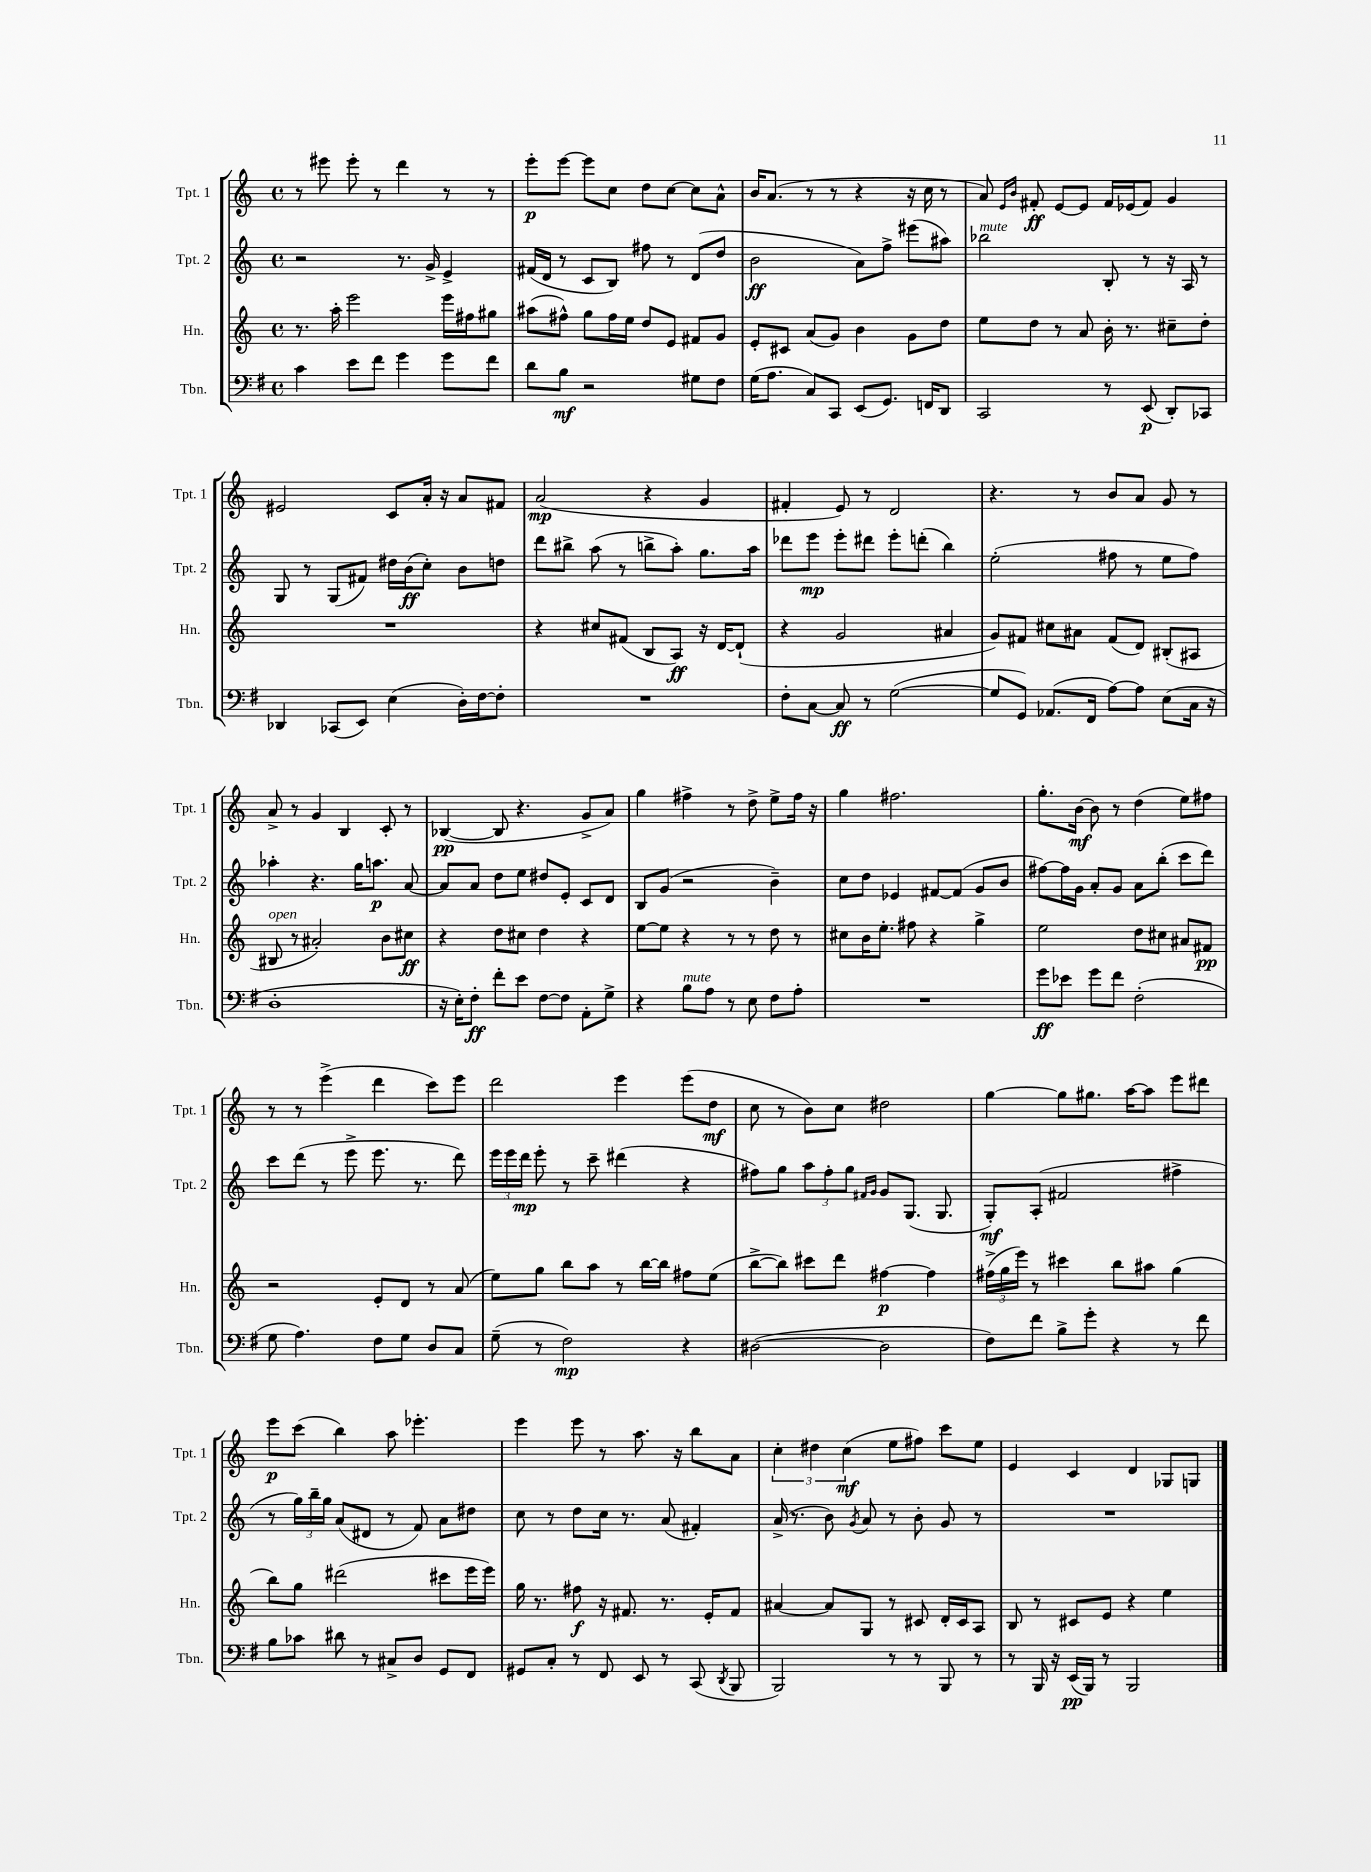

**kern	**kern	**kern	**kern
*staff4	*staff3	*staff2	*staff1
*clefF4	*clefG2	*clefG2	*clefG2
*k[f#]	*k[]	*k[]	*k[]
*M4/4	*M4/4	*M4/4	*M4/4
*met(c)	*met(c)	*met(c)	*met(c)
4c	8.r	2r	8r
.	.	.	8eee#
.	16aa'	.	.
8e	2eee	.	8eee#'
8f#	.	.	8r
4g	.	8.r	4ddd
.	.	16g^	.
8g	16eee	4e^	8r
.	16ff#	.	.
8f#	8gg#	.	8r
=	=	=	=
8d	(8aa#	(16f#	8eee'
.	.	16d	.
8B	8ff#^^)	8r	[8eee
2r	8gg	8c	8eee]
.	16ff#	8B)	8cc
.	16ee	.	.
.	8dd	8ff#	8dd
.	8e	8r	[8cc
8G#	8f#	(8d	8cc]
8F#	8g	8dd	8a^^
=	=	=	=
(16G	8e'	2b	16b
8.A	.	.	(8.a
.	8c#	.	.
8C)	(8a	.	8r
8CC	8g)	.	8r
(8EE	4b	8a)	4r
8.GG)	.	8ff^	.
.	8g	(8eee#	16r
16FF	.	.	16cc
8DD	8dd	8aa#)	8r
=	=	=	=
2CC	8ee	2bb-	8a)
.	.	.	16qqe
.	.	.	16qqb
.	8dd	.	8f#'
.	8r	.	[8e
.	8a	.	8e]
8r	16b'	8B'	16f#
.	8.r	.	(16e-
(8EE	.	8r	8f#)
8DD')	8cc#~	16r	4g
.	.	16A	.
8CC-	8dd'	8r	.
=	=	=	=
4DD-	1r	8G	2e#
.	.	8r	.
(8CC-	.	(8G	.
8EE)	.	8f#)	.
(4E	.	16dd#	8c
.	.	(16b	.
.	.	8cc')	16a'
.	.	.	16r
16D')	.	8b	8a
[16F#	.	.	.
8F#']	.	8dd	8f#
=	=	=	=
1r	4r	8ddd	(2a
.	.	8bb#^	.
.	8cc#	(8aa	.
.	(8f#	8r	.
.	8B	8bb^	4r
.	8A)	8aa')	.
.	16r	8.gg	4g
.	[16d	.	.
.	(8d`]	.	.
.	.	16aa	.
=	=	=	=
8F#'	4r	8ddd-	4f#'
[8C	.	8eee	.
8C]	2g	8eee'	8e)
8r	.	8ddd#	8r
([2G	.	8eee'	2d
.	.	(8ddd'	.
.	4a#	4bb)	.
=	=	=	=
8G]	8g)	(2ee'	4.r
8GG)	8f#	.	.
(8.AA-	8cc#	.	.
.	8a#	.	8r
16FF#	.	.	.
[8A)	(8f#	8ff#	8b
8A]	8d)	8r	8a
(8E	(8B#'	8ee	8g
16C	8A#	8ff#)	8r
16r	.	.	.
=	=	=	=
1D'	8B#	4aa-'	8a^
.	8r	.	8r
.	2a#')	4.r	4g
.	.	.	4B
.	.	16gg	.
.	.	8.aa	.
.	8b	.	8c'
.	8cc#	[8a	8r
=	=	=	=
16r	4r	8a]	([4B-
16E')	.	.	.
8F#'	.	8a	.
8f#'	8dd	8dd	8B-]
8e	8cc#	8ee	4.r
[8F#	4dd	8dd#	.
8F#]	.	8e'	.
8AA'	4r	8c	8g^
8G^	.	8d	8a)
=	=	=	=
4r	[8ee	8B	4gg
.	8ee]	(8g	.
8B	4r	2r	4ff#^
8A	.	.	.
8r	8r	.	8r
8E	8r	.	8dd^
8F#	8dd	4b~)	8ee^
8A'	8r	.	16ff#
.	.	.	16r
=	=	=	=
1r	8cc#	8cc	4gg
.	16b	8dd	.
.	8.ee'	.	.
.	.	4e-	2.ff#
.	8ff#	.	.
.	4r	[8f#	.
.	.	(8f#]	.
.	4gg^	8g	.
.	.	8b	.
=	=	=	=
8g	2ee	[8ff#)	8.gg'
8e-	.	16ff#]	.
.	.	16g	[16b
8g	.	8a'	8b]
8f#	.	8g	8r
(2F#'	8dd	8a	(4dd
.	8cc#	(8bb'	.
.	8a#	8ccc	8ee)
.	8f#	8ddd)	8ff#
=	=	=	=
8G	2r	8ccc	8r
4.A)	.	(8ddd	8r
.	.	8r	(4eee^
.	.	8eee^	.
8F#	8e'	8.eee	4ddd
8G	8d	.	.
.	.	8.r	.
8D	8r	.	8ccc)
8C	(8a	8ddd)	8eee
=	=	=	=
(8G~	8ee)	24eee	2ddd
.	.	24eee	.
.	.	24ddd	.
8r	8gg	8eee'	.
2F#)	8bb	8r	.
.	8aa	8ccc~	.
.	8r	(4ddd#	4eee
.	[16bb	.	.
.	16bb]	.	.
4r	8ff#	4r	(8eee
.	(8ee	.	8dd
=	=	=	=
([2D#	[8bb^	8ff#)	8cc
.	8bb])	8gg	8r
.	8ccc#	12aa	8b)
.	.	12ff#'	.
.	8ddd	.	8cc
.	.	12gg	.
.	.	16qqf#	.
.	.	16qqg	.
2D#]	[4ff#	8g	2dd#
.	.	(8.G	.
.	4ff#]	.	.
.	.	8.G	.
=	=	=	=
8F#)	(24ff#^	8G')	[4gg
.	24gg	.	.
.	24eee)	.	.
8f#	8r	(8A'	.
8B^	4ccc#	2f#	8gg]
8g'	.	.	8.gg#
4r	8bb	.	.
.	.	.	[16aa
.	8aa#	.	8aa]
8r	(4gg	4ff#^	8eee
8f#	.	.	8ddd#
=	=	=	=
8B	8bb)	8r	8eee
8c-	8gg	24gg)	(8ccc
.	.	24bb~	.
.	.	24gg	.
8d#	(2ddd#	(8a	4bb)
8r	.	8d#	.
8C#^	.	8r	8aa
8D	.	8f)	4.eee-'
8GG	8ccc#	8a	.
8FF#	16eee	8dd#	.
.	16eee)	.	.
=	=	=	=
8GG#	16gg	8cc	4eee
.	8.r	.	.
8C'	.	8r	.
8r	8ff#	8dd	8eee
8FF#	16r	16cc	8r
.	8.f#	8.r	.
8EE	.	.	8.aa
8r	8.r	(8a	.
.	.	.	16r
(8CC	.	4f#')	8bb
.	16e'	.	.
8qDD	.	.	.
8BBB	8f#	.	8a
=	=	=	=
2BBB)	[4a#	(16a^	6cc'
.	.	8.r	.
.	.	.	6dd#
.	8a#]	8b)	.
.	.	.	(6cc
.	.	8qg	.
.	8G	8a	.
8r	8r	8r	8ee
8r	8c#	8b'	8ff#)
8BBB	16d'	8g	8ccc
.	16c#	.	.
8r	8A	8r	8ee
=	=	=	=
8r	8B	1r	4e
16BBB	8r	.	.
16r	.	.	.
(16EE	8c#	.	4c
16BBB)	.	.	.
8r	8e	.	.
2BBB	4r	.	4d
.	4ee	.	8G-
.	.	.	8G
==	==	==	==
*-	*-	*-	*-
